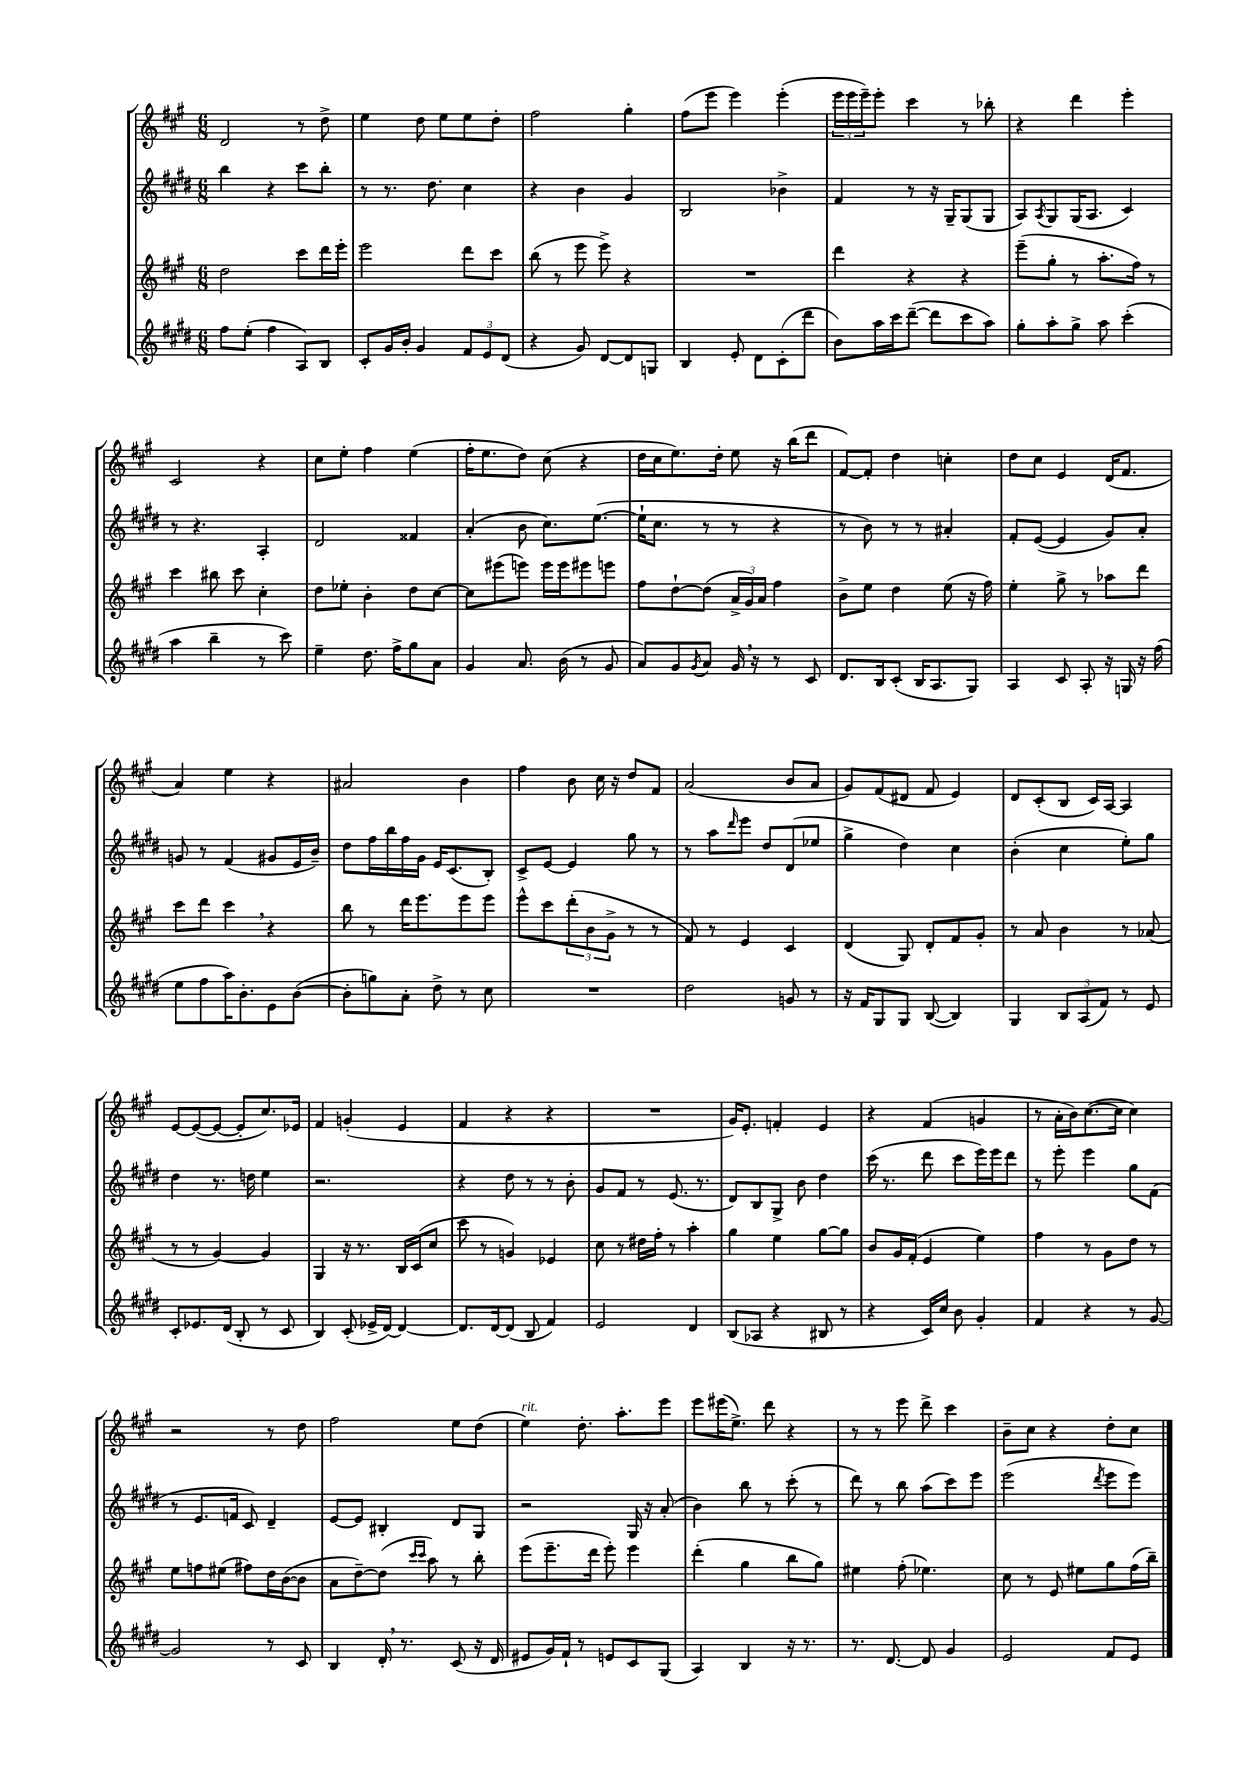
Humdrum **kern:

**kern	**kern	**kern	**kern
*staff4	*staff3	*staff2	*staff1
*clefG2	*clefG2	*clefG2	*clefG2
*k[f#c#g#d#]	*k[f#c#g#]	*k[f#c#g#d#]	*k[f#c#g#]
*M6/8	*M6/8	*M6/8	*M6/8
8ff#\L	2dd\	4bb\	2d/
(8ee'\J	.	.	.
4ff#\	.	4r	.
8A/L)	8ccc#\L	8ccc#\L	8r
8B/J	16ddd\L	8bb'\J	8dd^\
.	16eee'\JJ	.	.
=	=	=	=
8c#'/L	2eee\	8r	4ee\
16g#/L	.	8.r	.
16b'/JJ	.	.	.
4g#/	.	.	8dd\
.	.	8.dd#\	.
.	.	.	8ee\L
12f#/L	8ddd\L	4cc#\	8ee\
12e/	.	.	.
.	8ccc#\J	.	8dd'\J
(12d#/J	.	.	.
=	=	=	=
4r	(8bb\	4r	2ff#\
.	8r	.	.
8g#/)	8eee\	4b\	.
[8d#/L	8eee^\)	.	.
8d#/]	4r	4g#/	4gg#'\
8G/J	.	.	.
=	=	=	=
4B/	2.r	2B/	(8ff#\L
.	.	.	8eee\J
8e'/	.	.	4eee\)
8d#\L	.	.	.
(8c#'\	.	4b-^\	(4eee'\
8ddd#\J	.	.	.
=	=	=	=
8b\L)	4ddd\	4f#/	24eee\LL
.	.	.	24eee\
.	.	.	24eee~\J)
16aa\L	.	.	8eee'\J
16ccc#\J	.	.	.
([8ddd#~\J	4r	8r	4ccc#\
8ddd#\]L	.	16r	.
.	.	16G#~/LK	.
8ccc#\	4r	(8G#/	8r
8aa\J)	.	8G#/J	8bb-'\
=	=	=	=
8gg#'\L	(8eee~\L	8A/L)	4r
.	.	8qA/	.
8aa'\	8gg#'\J	8G#/	.
8gg#^\J	8r	(16G#/K	4ddd\
.	.	8.A/J	.
8aa\	8.aa'\L	.	.
(4ccc#'\	.	4c#/)	4eee'\
.	16ff#\Jk)	.	.
.	8r	.	.
=	=	=	=
4aa\	4ccc#\	8r	2c#/
.	.	4.r	.
4bb~\	8bb#\	.	.
.	8ccc#\	.	.
8r	4cc#'\	4A'/	4r
8ccc#\)	.	.	.
=	=	=	=
4ee~\	8dd\L	2d#/	8cc#\L
.	8ee-'\J	.	8ee'\J
8.dd#\	4b'\	.	4ff#\
16ff#^\LK	.	.	.
8gg#\	8dd\L	4f##/	(4ee\
8a\J	[8cc#\J	.	.
=	=	=	=
4g#/	8cc#\]L	(4a'/	16ff#'\LK
.	.	.	8.ee\
.	(8eee#\	.	.
8.a/	8eee\J)	8b\	8dd\J)
.	16eee\LL	8.cc#\L)	(8cc#\
(16b\	16eee\J	.	.
8r	8eee#\	.	4r
.	.	([8.ee\J	.
8g#/	8eee\J	.	.
=	=	=	=
8a/L)	8ff#\L	16ee`\]LK	16dd\LL
.	.	8.cc#\J	16cc#\J
8g#/	[8dd`\	.	8.ee\)
8qg#/	.	.	.
8a/J	(8dd\]J	8r	.
.	.	.	16dd'\Jk
16g#/	24a^/LL	8r	8ee\
.	24g#/)	.	.
16r	.	.	.
.	24a/JJ	.	.
8r	4ff#\	4r	16r
.	.	.	(16bb\LK
8c#/	.	.	8ddd\J
=	=	=	=
8.d#/L	8b^\L	8r	[8f#/L)
.	8ee\J	8b\)	8f#'/]J
16B/k	.	.	.
(8c#'/J	4dd\	8r	4dd\
16B/LK	.	8r	.
8.A/	.	.	.
.	(8ee\	4a#'/	4cc'\
8G#/J)	16r	.	.
.	16ff#\)	.	.
=	=	=	=
4A/	4ee'\	8f#'/L	8dd\L
.	.	([8e/J	8cc#\J
8c#/	8gg#^\	4e/]	4e/
8A'/	8r	.	.
16r	8aa-\L	8g#/L)	(16d/LK
16G/	.	.	8.f#/J
16r	8ddd\J	8a'/J	.
(16ff#\	.	.	.
=	=	=	=
8ee\L	8ccc#\L	8g/	4a/)
8ff#\	8ddd\J	8r	.
16aa\K)	4ccc#\	(4f#/	4ee\
8.b'\	.	.	.
8e\	4r	8g#/L	4r
([8b\J	.	16e/L	.
.	.	16b~/JJ)	.
=	=	=	=
8b'\]L	8bb\	8dd#\L	2a#/
8gg\)	8r	16ff#\L	.
.	.	16bb\	.
8a'\J	16ddd\LK	16ff#\	.
.	8.eee\	16g#\JJ	.
8dd#^\	.	16e/LK	.
.	.	(8.c#/	.
8r	8eee\	.	4b\
8cc#\	8eee\J	8B'/J)	.
=	=	=	=
2.r	8eee^^\L	8c#^/L	4ff#\
.	8ccc#\	[8e/J	.
.	(12ddd'\	4e/]	8b\
.	12b\	.	.
.	.	.	16cc#\
.	12g#^\J	.	.
.	.	.	16r
.	8r	8gg#\	8dd/L
.	8r	8r	8f#/J
=	=	=	=
2dd#\	8f#/)	8r	(2a/
.	8r	8aa\L	.
.	.	16qqddd#/	.
.	4e/	8eee\J	.
.	.	8dd#/L	.
8g/	4c#/	(8d#/	8b/L
8r	.	8ee-/J	8a/J
=	=	=	=
16r	(4d/	4gg#^\	8g#/L)
16f#/LK	.	.	.
8G#/	.	.	(8f#/
8G#/J	8G#/)	4dd#\)	8d#/J
([8B/	8d'/L	.	8f#/
4B/])	8f#/	4cc#\	4e/)
.	8g#'/J	.	.
=	=	=	=
4G#/	8r	(4b'\	8d/L
.	8a/	.	(8c#'/
12B/L	4b\	4cc#\	8B/J
(12A/	.	.	.
.	.	.	16c#/LL)
12f#/J)	.	.	.
.	.	.	[16A/JJ
8r	8r	8ee'\L)	4A/]
8e/	(8a-/	8gg#\J	.
=	=	=	=
8c#'/L	8r	4dd#\	[8e/L
8.e-/	8r	.	(8e/_
.	[4g#/)	8.r	8e/_J
(16d#/Jk	.	.	.
8B'/	.	.	8e'/]L
.	.	16dd\	.
8r	4g#/]	4ee\	8.cc#/)
8c#/	.	.	.
.	.	.	16e-/Jk
=	=	=	=
4B/)	4G#/	2.r	4f#/
(8c#'/	16r	.	(4g'/
.	8.r	.	.
16e-^/LL	.	.	.
[16d#/JJ)	.	.	.
4d#/_	16B/LL	.	4e/
.	(16c#/J	.	.
.	8cc#/J	.	.
=	=	=	=
8.d#/]L	8ccc#\	4r	4f#/
.	8r	.	.
[16d#/k	.	.	.
(8d#/]J	4g/)	8dd#\	4r
8B/	.	8r	.
4f#/)	4e-/	8r	4r
.	.	8b'\	.
=	=	=	=
2e/	8cc#\	8g#/L	2.r
.	8r	8f#/J	.
.	16dd#\LL	8r	.
.	16ff#'\JJ	.	.
.	8r	(8.e/	.
4d#/	4aa'\	.	.
.	.	8.r	.
=	=	=	=
(8B/L	4gg#\	8d#/L)	16g#/LK)
.	.	.	8.e'/J
8A-/J	.	8B/	.
4r	4ee\	8G#^/J	4f'/
.	.	8b\	.
8B#/	[8gg#\L	4dd#\	4e/
8r	8gg#\]J	.	.
=	=	=	=
4r	8b/L	(16ccc#\	4r
.	.	8.r	.
.	16g#/L	.	.
.	(16f#'/JJ	.	.
16c#/LL)	4e/	8ddd#\	(4f#/
16cc#/JJ	.	.	.
8b\	.	8ccc#\L	.
4g#'/	4ee\)	16eee\L)	4g/
.	.	16eee\J	.
.	.	8ddd#\J	.
=	=	=	=
4f#/	4ff#\	8r	8r
.	.	8eee'\	16a'\LL
.	.	.	16b\J)
4r	8r	4eee\	([8.cc#\
.	8g#\L	.	.
.	.	.	16cc#\]Jk
8r	8dd\J	8gg#\L	4cc#\)
[8g#/	8r	(8f#\J	.
=	=	=	=
2g#/]	8ee\L	8r	2r
.	8ff\	8.e/L	.
.	(8ee#\J	.	.
.	.	16f/Jk	.
.	8ff#\L)	8c#/)	.
8r	16dd\L	4d#~/	8r
.	([16b\J	.	.
8c#/	8b\]J	.	8dd\
=	=	=	=
4B/	8a\L	[8e/L	2ff#\
.	[8dd~\)	8e/]J	.
16d#'/	(8dd\]J	4B#'/	.
8.r	.	.	.
.	16qqccc#/LL	.	.
.	16qqccc#/JJ	.	.
.	8aa\)	.	.
(8c#/	8r	8d#/L	8ee\L
16r	8bb'\	8G#/J	(8dd\J
16d#/	.	.	.
=	=	=	=
8e#/L	(8eee\L	2r	4ee\)
16g#/L)	8.eee~\	.	.
16f#`/JJ	.	.	.
8r	.	.	8.dd'\
.	16ddd\Jk	.	.
8e/L	8eee'\)	.	.
.	.	.	8.aa'\L
8c#/	4eee\	16G#/	.
.	.	16r	.
(8G#/J	.	(8a'/	8eee\J
=	=	=	=
4A/)	(4ddd'\	4b\)	8eee\L
.	.	.	(16eee#\K
.	.	.	8.ee^\J)
4B/	4gg#\	8bb\	.
.	.	8r	8ddd\
16r	8bb\L	(8ccc#'\	4r
8.r	.	.	.
.	8gg#\J)	8r	.
=	=	=	=
8.r	4ee#\	8ddd#\)	8r
.	.	8r	8r
[8.d#/	.	.	.
.	(8ff#'\	8bb\	8eee\
8d#/]	4.ee-\)	(8aa\L	8ddd^\
4g#/	.	8ccc#\)	4ccc#\
.	.	8eee\J	.
=	=	=	=
2e/	8cc#\	(2eee\	8b~\L
.	8r	.	8cc#\J
.	8e/	.	4r
.	8ee#\L	.	.
.	.	8qddd#/	.
8f#/L	8gg#\	8eee\L	8dd'\L
8e/J	(16ff#\L	8eee\J)	8cc#\J
.	16bb~\JJ)	.	.
==	==	==	==
*-	*-	*-	*-
